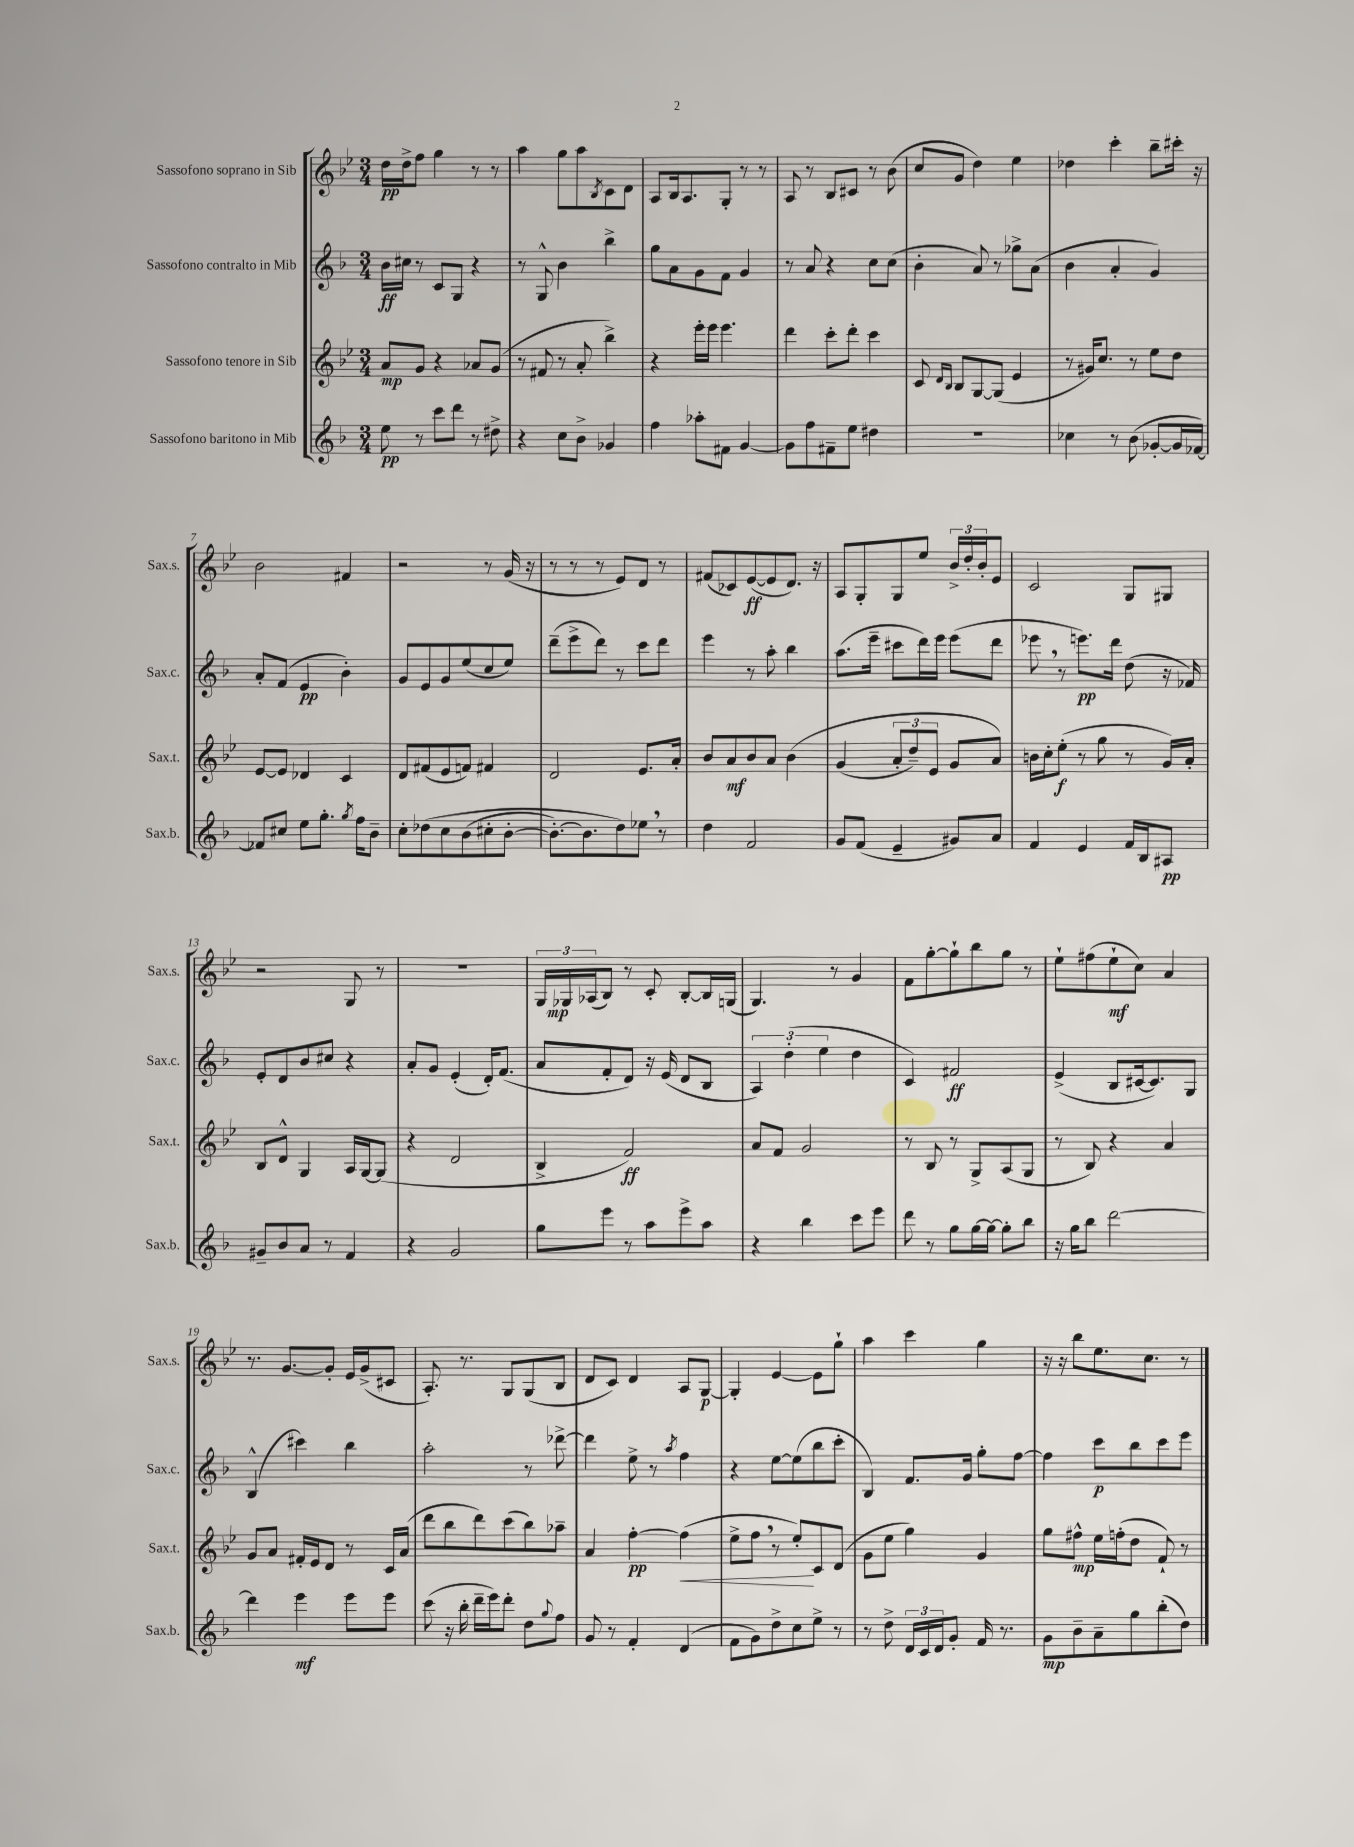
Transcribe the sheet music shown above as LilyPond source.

<<
\new StaffGroup <<
\new Staff = "s0" \with { instrumentName = "Sassofono soprano in Sib" shortInstrumentName = "Sax.s." } {
    \clef treble \key bes \major \numericTimeSignature \time 3/4
    d''16\pp d''16-> f''8 g''4 r8 r8 |
    a''4 g''8 a''8 \acciaccatura { bes8 } c'8 d'8 |
    a8 bes16 a8. g8-. r8 r8 |
    a8 r8 bes8 cis'8 r8 bes'8( |
    c''8 g'8 d''4) ees''4 |
    des''4 c'''4-. bes''8-- cis'''16-. r16 |
    bes'2 fis'4 |
    r2 r8 g'16( r16 |
    r8 r8 r8 ees'8) d'8 r8 |
    fis'8( ces'8) ees'8~\ff( ees'8 d'8.) r16 |
    a8 g8-. g8 ees''8 \tuplet 3/2 { bes'16-> d''16-. bes'16-. } ees'8 |
    c'2 g8 gis8 |
    r2 g8 r8 |
    R2. |
    \tuplet 3/2 { g16 ges16\mp aes16( } bes8) r8 c'8-. bes8~-. bes16 g16( |
    g4.) r8 g'4 |
    f'8 g''8~-. g''8-! bes''8 g''8 r8 |
    ees''8-! fis''8( ees''8-!\mf c''8) a'4 |
    r8. g'8.~ g'8-. ees'16 g'16->( cis'8 |
    a8.-.) r8. g8 g8( bes8 |
    d'8 c'8) d'4 a8 g8~\p |
    g4-. ees'4~ ees'8 g''8-! |
    a''4 c'''4 g''4 |
    r16 r16 bes''8 ees''8. c''8. r8 \bar "|." |
}
\new Staff = "s1" \with { instrumentName = "Sassofono contralto in Mib" shortInstrumentName = "Sax.c." } {
    \clef treble \key f \major \numericTimeSignature \time 3/4
    bes'16\ff cis''16 r8 c'8 g8 r4 |
    r8 g8-^ bes'4 bes''4-> |
    g''8 a'8 g'8 f'8 g'4 |
    r8 a'8 r4 c''8 c''8( |
    bes'4-. a'8) r8 ges''8-> a'8( |
    bes'4 a'4-. g'4) |
    a'8-. f'8( e'4\pp bes'4-.) |
    g'8 e'8 g'8 e''8( c''8 e''8) |
    d'''8--( e'''8-> d'''8) r8 c'''8 d'''8 |
    e'''4 r8 a''8-. bes''4 |
    a''8.( e'''16-- cis'''8 d'''16) e'''16 e'''8( d'''8 |
    ees'''8 \breathe r8 e'''8.\pp) d'''16 d''8( r16 fes'16) |
    e'8-. d'8 bes'8 cis''8 r4 |
    a'8-. g'8 e'4-.( d'16-.) f'8.( |
    a'8 f'8-. d'8) r16 e'16( d'8 bes8 |
    \tuplet 3/2 { a4) d''4-.( e''4 } d''4 |
    c'4) fis'2\ff |
    e'4->( bes8 cis'16~ cis'8.) g8 |
    bes4-^( cis'''4) bes''4 |
    a''2-. r8 des'''8~-> |
    des'''4 e''8-> r8 \acciaccatura { a''8 } f''4 |
    r4 e''8~ e''8( bes''8 c'''8-. |
    bes4) f'8. g'16 g''8-. f''8~ |
    f''4 c'''8\p bes''8 c'''8 e'''8 \bar "|." |
}
\new Staff = "s2" \with { instrumentName = "Sassofono tenore in Sib" shortInstrumentName = "Sax.t." } {
    \clef treble \key bes \major \numericTimeSignature \time 3/4
    a'8\mp g'8 r4 aes'8 g'8( |
    r8 fis'8 r8 a'8-. bes''4->) |
    r4 ees'''16-. ees'''16 ees'''4. |
    d'''4 c'''8-. d'''8-. c'''4 |
    c'8 \grace { d'16 bes16 } bes8 g8~ g8( ees'4 |
    r8 gis'16) c''8. r8 ees''8 d''8 |
    ees'8~ ees'8 des'4 c'4 |
    d'8 fis'8( ees'8 f'8) fis'4 |
    d'2 ees'8. a'16-. |
    bes'8 a'8\mf bes'8 a'8 bes'4\( |
    g'4( \tuplet 3/2 { a'8-. d''8--) ees'8 } g'8 a'8\) |
    b'16 c''16-. ees''8-.\f( r8 g''8 r8 g'16) a'16-. |
    bes8 d'8-^ g4 a16 g16~ g8( |
    r4 d'2 |
    bes4-> f'2\ff) |
    a'8 f'8 g'2 |
    r8 bes8 r8 g8-> a8( g8 |
    r8 bes8) r4 a'4 |
    g'8 a'8 fis'16-. ees'16 d'8 r8 c'16 a'16( |
    d'''8 bes''8 d'''8) c'''8( bes''8) aes''8-- |
    a'4 f''4~-.\pp f''4\<( |
    ees''8-> f''8 \breathe r8 ees''8-.\!) c'8 d'8( |
    g'8 ees''8 g''4) g'4 |
    g''8 fis''8-^\mp ees''16 f''16-.( d''8 f'8-!) r8 \bar "|." |
}
\new Staff = "s3" \with { instrumentName = "Sassofono baritono in Mib" shortInstrumentName = "Sax.b." } {
    \clef treble \key f \major \numericTimeSignature \time 3/4
    e''8\pp r8 c'''8 d'''8 r8 dis''8-> |
    r4 c''8 bes'8-> ges'4 |
    f''4 aes''8-. fis'8 g'4~ |
    g'8 f''8 fis'8-- e''8 dis''4 |
    R2. |
    ces''4 r8 bes'8( ges'8~-. ges'16 fes'16~) |
    fes'8 cis''8 e''8 g''8.-. \acciaccatura { g''8 } f''16 bes'8-- |
    c''8-. des''8\( c''8 bes'8( cis''8-. bes'8~-. |
    bes'8.~-.) bes'8. d''8\) ees''8 \breathe r8 |
    d''4 f'2 |
    g'8 f'8( e'4-- gis'8) a'8 |
    f'4 e'4 f'16 bes16 ais8\pp |
    gis'8-- bes'8 a'8 r8 f'4 |
    r4 g'2 |
    g''8 e'''8 r8 a''8 e'''8-> a''8 |
    r4 bes''4 c'''8 e'''8 |
    d'''8 r8 g''8 g''16~ g''16~ g''8-. bes''8 |
    r16 g''16 bes''8 d'''2~ |
    d'''4 e'''4\mf e'''8 e'''8 |
    c'''8( r16 bes''16-. d'''16-- e'''16) d'''8-. d''8 \appoggiatura { g''8 } f''8 |
    g'8 r8 f'4-. d'4( |
    f'8 g'8) d''8-> c''8 e''8-> r8 |
    r8 d''8-> \tuplet 3/2 { d'16 c'16 d'16 } g'8-. f'16 r8. |
    g'8\mp bes'8-- a'8-- g''8 bes''8-.( d''8) \bar "|." |
}
>>
>>
